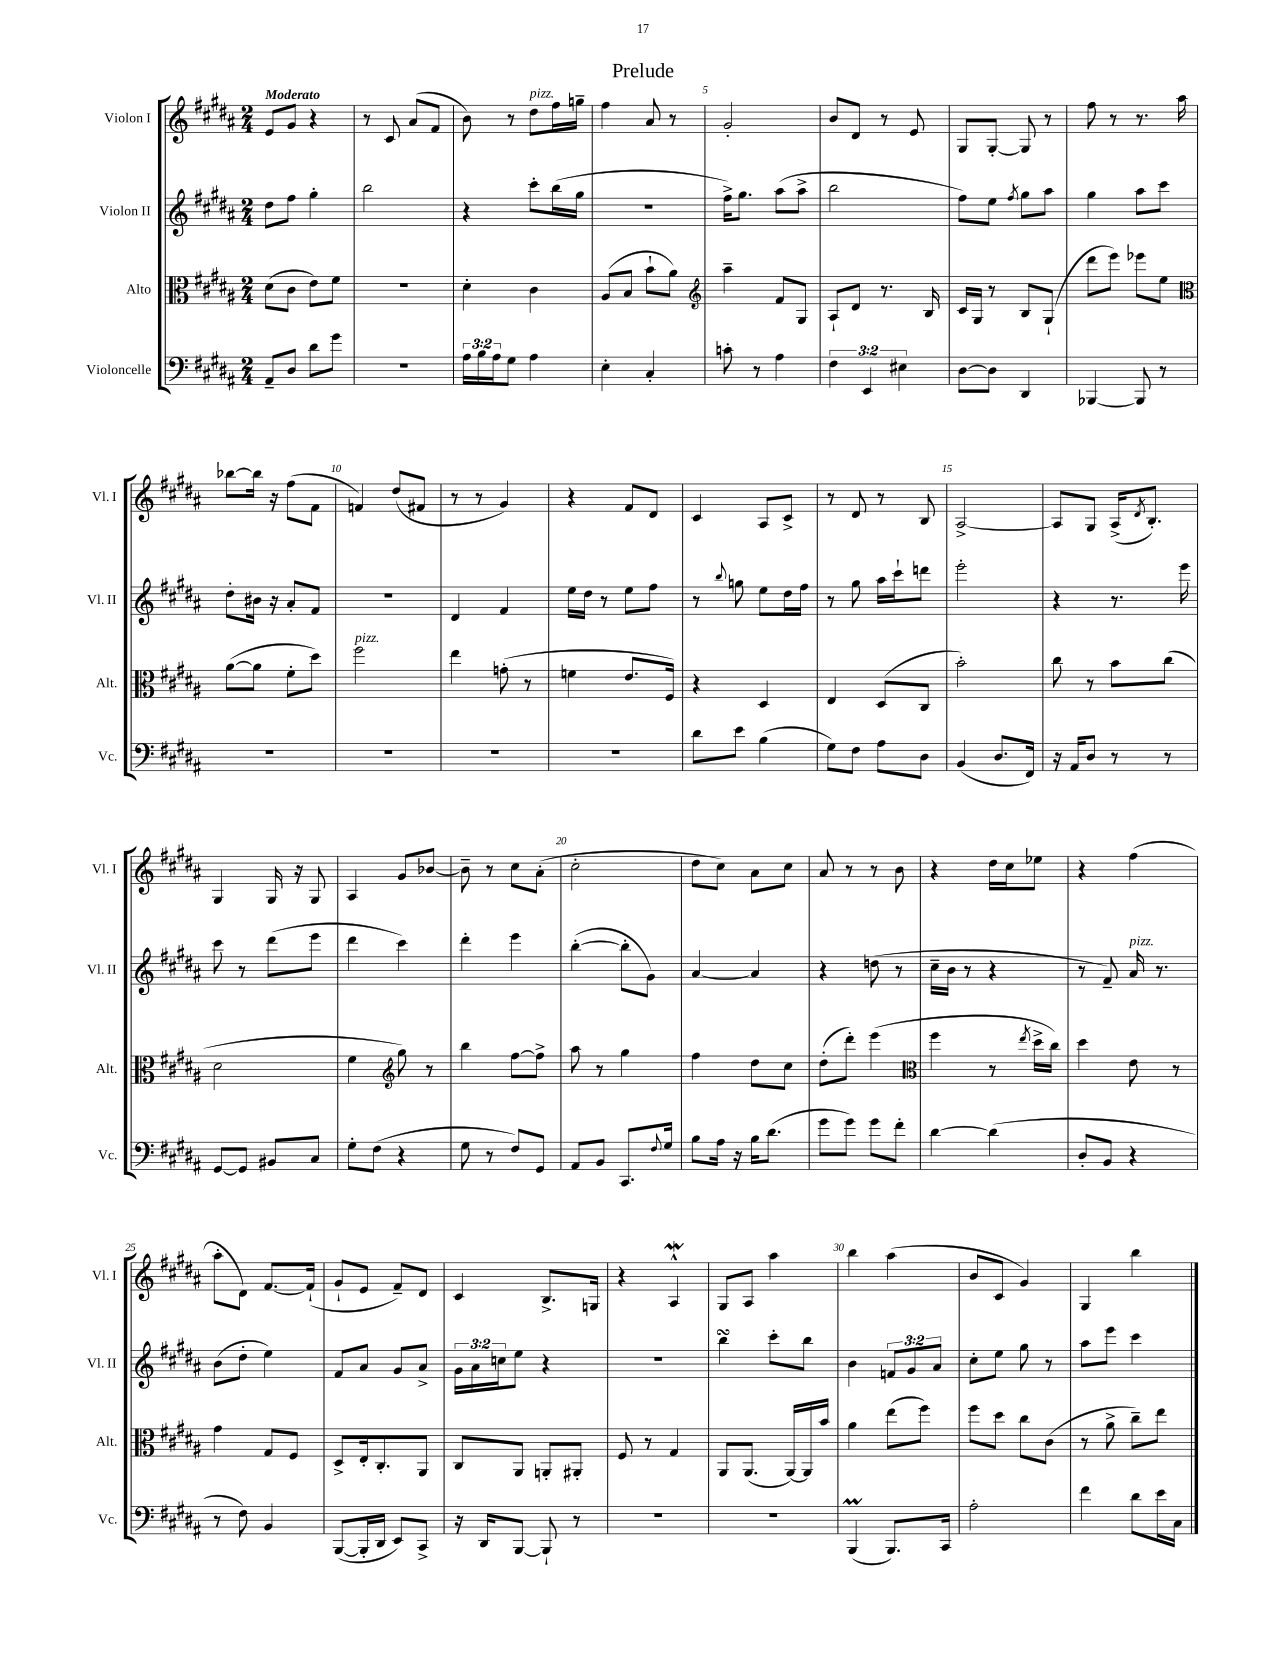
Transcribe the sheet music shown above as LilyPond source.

\header { title = "Prelude" }
<<
\new StaffGroup <<
\new Staff = "s0" \with { instrumentName = "Violon I" shortInstrumentName = "Vl. I" } {
    \clef treble \key b \major \numericTimeSignature \time 2/4 \tempo "Moderato"
    e'8 gis'8 r4 |
    r8 cis'8 ais'8( fis'8 |
    b'8) r8 dis''8^\markup { \italic "pizz." } fis''16 g''16-- |
    fis''4 ais'8 r8 |
    gis'2-. |
    b'8 dis'8 r8 e'8 |
    gis8 gis8~-. gis8 r8 |
    fis''8 r8 r8. ais''16 |
    bes''8~ bes''16 r16 fis''8( fis'8 |
    f'4) dis''8( fis'8 |
    r8 r8 gis'4) |
    r4 fis'8 dis'8 |
    cis'4 ais8 cis'8-> |
    r8 dis'8 r8 b8 |
    ais2~-> |
    ais8 gis8 ais16->( \acciaccatura { dis'8 } b8.-.) |
    gis4 gis16 r16 gis8 |
    ais4 gis'8 bes'8~ |
    bes'8-- r8 cis''8 ais'8-.( |
    cis''2-. |
    dis''8 cis''8) ais'8 cis''8 |
    ais'8 r8 r8 b'8 |
    r4 dis''16 cis''16 ees''8 |
    r4 fis''4( |
    ais''8-. dis'8) fis'8.~ fis'16-!( |
    gis'8-! e'8 fis'8--) dis'8 |
    cis'4 b8.-> g16 |
    r4 ais4-^\mordent |
    gis8 ais8 ais''4 |
    b''4 ais''4( |
    b'8 cis'8 gis'4) |
    gis4 b''4 \bar "|." |
}
\new Staff = "s1" \with { instrumentName = "Violon II" shortInstrumentName = "Vl. II" } {
    \clef treble \key b \major \numericTimeSignature \time 2/4 \override Staff.TupletNumber.text = #tuplet-number::calc-fraction-text
    dis''8 fis''8 gis''4-. |
    b''2 |
    r4 cis'''8-. b''16( gis''16 |
    r2 |
    fis''16->) gis''8. ais''8( ais''8-> |
    b''2 |
    fis''8) e''8 \acciaccatura { fis''8 } gis''8 ais''8 |
    gis''4 ais''8 cis'''8 |
    dis''8-. bis'16 r16 ais'8-. fis'8 |
    R2 |
    dis'4 fis'4 |
    e''16 dis''16 r8 e''8 fis''8 |
    r8 \appoggiatura { b''8 } g''8 e''8 dis''16 fis''16 |
    r8 gis''8 ais''16 cis'''16-! d'''8 |
    e'''2-. |
    r4 r8. e'''16 |
    cis'''8 r8 dis'''8( e'''8 |
    dis'''4 cis'''4) |
    dis'''4-. e'''4 |
    b''4~-.( b''8-. gis'8) |
    ais'4~ ais'4 |
    r4 d''8( r8 |
    cis''16-- b'16 r8 r4 |
    r8 fis'8--) ais'16^\markup { \italic "pizz." } r8. |
    b'8( dis''8-. e''4) |
    fis'8 ais'8 gis'8 ais'8-> |
    \tuplet 3/2 { gis'16 ais'16 c''16 } e''8 r4 |
    r2 |
    b''4\turn cis'''8-. b''8 |
    b'4 \tuplet 3/2 { f'8 gis'8 ais'8 } |
    cis''8-. e''8 gis''8 r8 |
    ais''8 e'''8 cis'''4 \bar "|." |
}
\new Staff = "s2" \with { instrumentName = "Alto" shortInstrumentName = "Alt." } {
    \clef alto \key b \major \numericTimeSignature \time 2/4
    dis'8( cis'8 e'8) fis'8 |
    R2 |
    dis'4-. cis'4 |
    ais8( b8 b'8-! ais'8) |
    \clef treble ais''4-- fis'8 gis8 |
    ais8-! dis'8 r8. b16 |
    cis'16 gis16 r8 b8 gis8-!( |
    dis'''8 e'''8) ees'''8 e''8 |
    \clef alto ais'8~( ais'8 fis'8-. dis''8) |
    fis''2^\markup { \italic "pizz." } |
    e''4 g'8-.( r8 |
    f'4 e'8. fis16) |
    r4 dis4 |
    e4 dis8( cis8 |
    b'2-.) |
    cis''8 r8 b'8 cis''8( |
    dis'2 |
    fis'4 \clef treble gis''8) r8 |
    b''4 fis''8~ fis''8-> |
    ais''8 r8 gis''4 |
    fis''4 dis''8 cis''8 |
    dis''8-.( dis'''8-.) e'''4( |
    \clef alto fis''4 r8 \acciaccatura { e''8 } dis''16-> cis''16) |
    dis''4 e'8 r8 |
    gis'4 gis8 fis8 |
    dis8-> e16-. cis8.-. ais,8 |
    cis8 ais,8 a,8-. ais,8-. |
    fis8 r8 gis4 |
    ais,8 ais,8.( ais,16~) ais,16 b'16 |
    ais'4 e''8( fis''8) |
    fis''8 dis''8 cis''8 cis'8( |
    r8 ais'8-> cis''8--) e''8 \bar "|." |
}
\new Staff = "s3" \with { instrumentName = "Violoncelle" shortInstrumentName = "Vc." } {
    \clef bass \key b \major \numericTimeSignature \time 2/4 \override Staff.TupletNumber.text = #tuplet-number::calc-fraction-text
    ais,8-- dis8 dis'8 gis'8 |
    R2 |
    \tuplet 3/2 { ais16 b16 ais16 } gis8 ais4 |
    e4-. cis4-. |
    c'8-. r8 ais4 |
    \tuplet 3/2 { fis4 e,4 eis4 } |
    dis8~ dis8 dis,4 |
    bes,,4~ bes,,8 r8 |
    R2 |
    R2 |
    R2 |
    R2 |
    dis'8 e'8 b4( |
    gis8) fis8 ais8 dis8 |
    b,4( dis8. fis,16) |
    r16 ais,16 dis8 r8 r8 |
    gis,8~ gis,8 bis,8 cis8 |
    gis8-. fis8( r4 |
    gis8 r8 fis8) gis,8 |
    ais,8 b,8 cis,8. \appoggiatura { fis8 } gis16 |
    b8 ais16 r16 b16 dis'8.( |
    gis'8 gis'8) gis'8 fis'8-. |
    dis'4~ dis'4( |
    dis8-. b,8 r4 |
    r8 fis8) b,4 |
    b,,8~( b,,16-. dis,16 e,8) cis,8-> |
    r16 dis,16 b,,8~ b,,8-! r8 |
    R2 |
    R2 |
    b,,4\prall( b,,8.) cis,16 |
    ais2-. |
    fis'4 dis'8 e'16 cis16 \bar "|." |
}
>>
>>
\layout { \context { \Score \override BarNumber.break-visibility = ##(#f #t #t) barNumberVisibility = #(every-nth-bar-number-visible 5) } }
